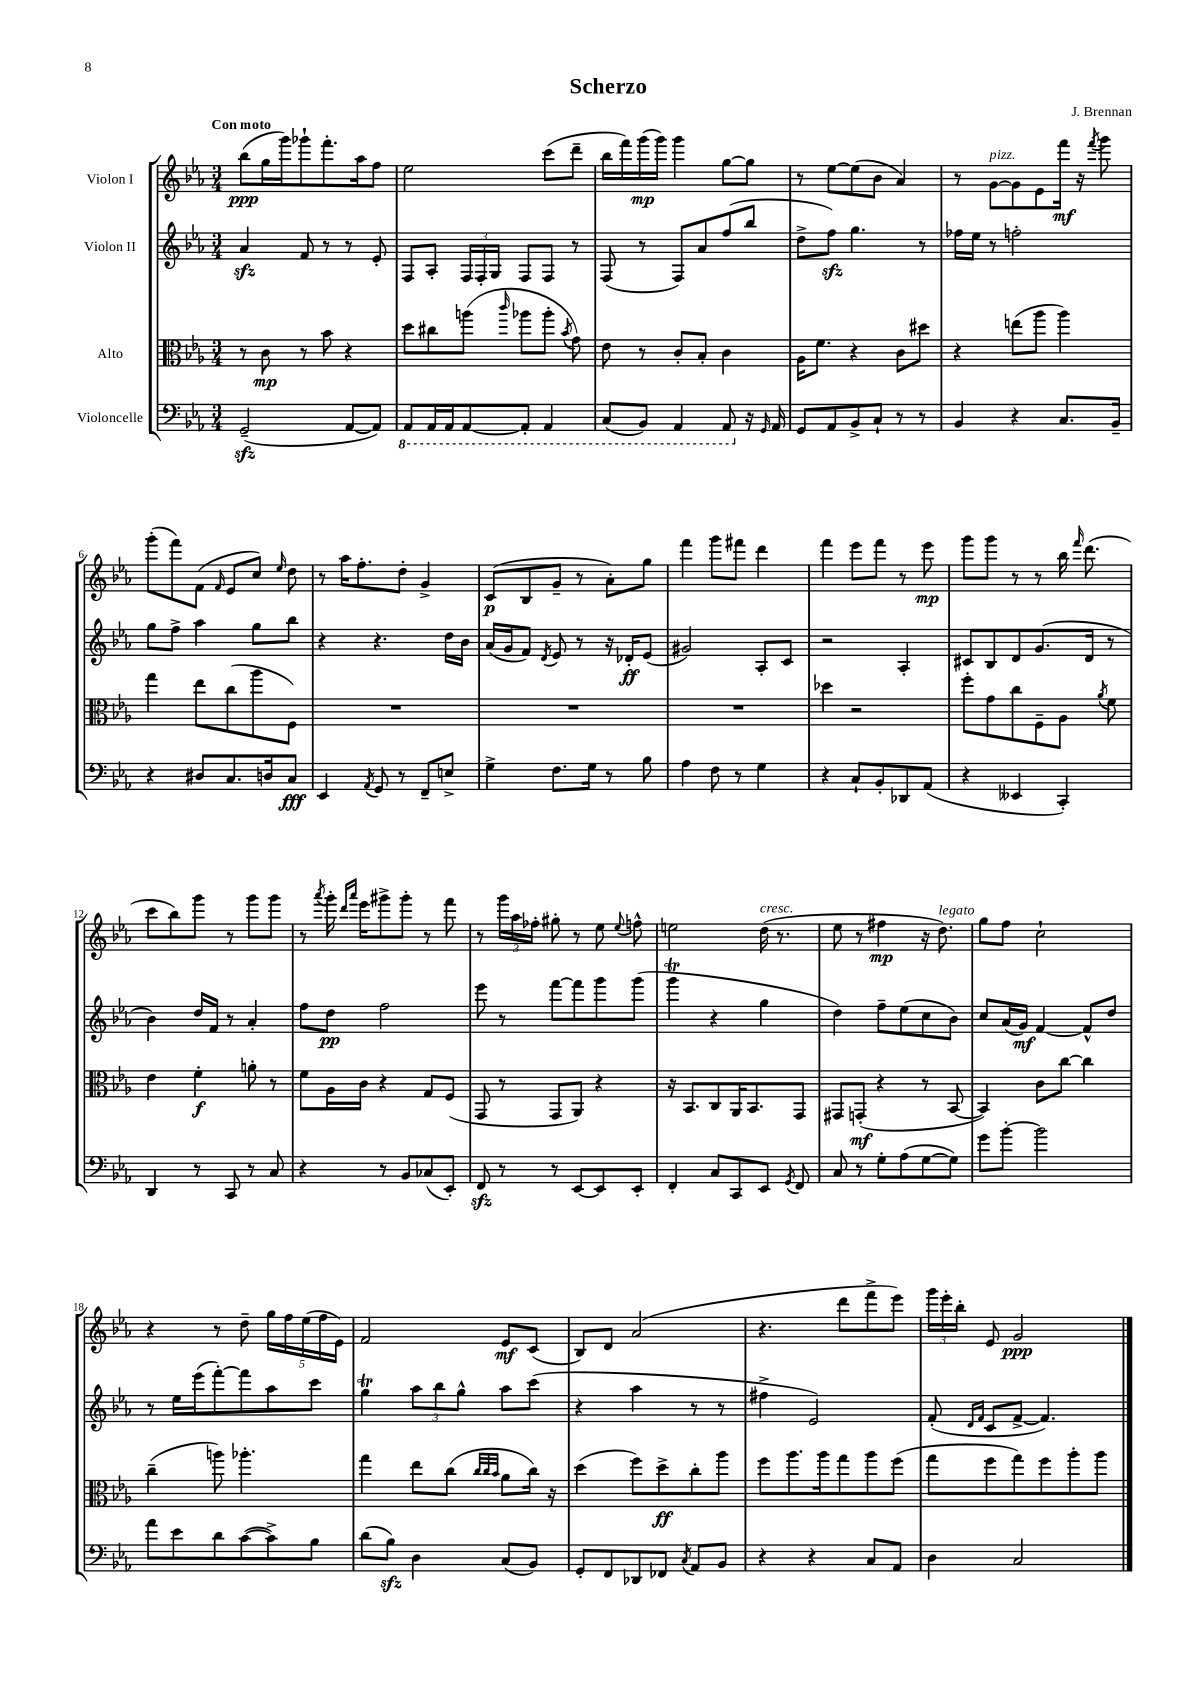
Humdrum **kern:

**kern	**kern	**kern	**kern
*staff4	*staff3	*staff2	*staff1
*clefF4	*clefC3	*clefG2	*clefG2
*k[b-e-a-]	*k[b-e-a-]	*k[b-e-a-]	*k[b-e-a-]
*M3/4	*M3/4	*M3/4	*M3/4
(2GG~	8r	4a-	(8bb-
.	8c	.	16gg
.	.	.	16ggg)
.	8r	8f	8ggg-`
.	8b-	8r	8.fff'
[8AA-	4r	8r	.
.	.	.	16aa-
8AA-])	.	8e-'	8ff
=	=	=	=
8AAA-	8dd	8F	2ee-
16AAA-	8cc#	8A-'	.
16AAA-	.	.	.
[8AAA-	(8aa	24F	.
.	.	24F'	.
.	.	24G	.
.	16qqccc	.	.
8AAA-']	8aa-	8F	.
4AAA-	8aa-'	8F	(8ccc
.	8qb-	.	.
.	8g)	8r	8ddd~
=	=	=	=
(8CC	8e-	(8F	16bb-
.	.	.	16fff)
8BBB-)	8r	8r	(16ggg
.	.	.	16ggg)
4AAA-	8c'	8F)	4ggg
.	8B-'	8a-	.
8AAA-	4c	(8ff	[8gg
16r	.	8bb-	8gg]
16qqGG	.	.	.
16AA-	.	.	.
=	=	=	=
8GG	16A-	8dd^	8r
.	8.f	.	.
8AA-	.	8ff)	[8ee-
8BB-^	4r	4.gg	(8ee-]
8C`	.	.	8b-
8r	8c	.	4a-)
8r	8dd#	8r	.
=	=	=	=
4BB-	4r	16ff-	8r
.	.	16ee-	.
.	.	8r	[8g
4r	(8ee	2ff'	8g]
.	8aa-	.	8e-
8.C	4aa-)	.	16fff
.	.	.	16r
.	.	.	8qfff
.	.	.	8ggg
16BB-~	.	.	.
=	=	=	=
4r	4gg	8gg	(8ggg'
.	.	8ff^	8fff)
8D#	8ee-	4aa-	(8f
.	.	.	16qqf
8.C	(8cc	.	8e-
.	8aa-	8gg	8cc)
16D	.	.	.
.	.	.	16qqee-
8C	8F)	8bb-	8dd
=	=	=	=
4EE-	2.r	4r	8r
.	.	.	16aa-
.	.	.	8.ff'
8qAA-	.	.	.
8GG	.	4.r	.
8r	.	.	8dd'
8FF~	.	.	4g^
8E^	.	16dd	.
.	.	16b-	.
=	=	=	=
4G^	2.r	(16a-	(8c
.	.	16g	.
.	.	8f)	8B-
.	.	8qd	.
8.F	.	8e-	8g~
.	.	8r	8r
16G	.	.	.
8r	.	16r	8a-')
.	.	16d-'	.
8B-	.	(8e-	8gg
=	=	=	=
4A-	2.r	2g#)	4fff
8F	.	.	8ggg
8r	.	.	8fff#
4G	.	8A-'	4ddd
.	.	8c	.
=	=	=	=
4r	4dd-	2r	4fff
8C`	2r	.	8eee-
8BB-'	.	.	8fff
8DD-	.	4A-'	8r
(8AA-	.	.	8eee-
=	=	=	=
4r	8ff'	8c#	8ggg
.	8g	8B-	8ggg
4EE--	8cc	8d	8r
.	8F~	(8.g	8r
4CC')	8A-	.	16bb-
.	.	.	16qqfff
.	.	16d	(8.ddd
.	8qa-	.	.
.	8f	8r	.
=	=	=	=
4DD	4e-	4b-)	8ccc
.	.	.	8bb-)
8r	4f'	16dd	8ggg
.	.	16f	.
8CC	.	8r	8r
8r	8a'	4a-'	8ggg
8C	8r	.	8ggg
=	=	=	=
4r	8f	8ff	8r
.	.	.	8qaaa-
.	16A-	8dd	16ggg'
.	.	.	16qqddd
.	.	.	16qqaaa-
.	16c	.	16eee-
8r	4r	2ff	8ggg#^
8BB-	.	.	8ggg#'
(8C-	8G	.	8r
8EE-')	(8F	.	8fff
=	=	=	=
8FF	8GG	8eee-	8r
8r	8r	8r	24ggg
.	.	.	24aa-
.	.	.	24ff-'
8r	8GG	[8fff	8gg#'
[8EE-	8AA-)	8fff]	8r
8EE-]	4r	8ggg	8ee-
.	.	.	8qqee-
8EE-'	.	(8ggg	8ff^^
=	=	=	=
4FF'	16r	4ggg	2ee
.	8.BB-	.	.
8C	8C	4r	.
8CC	16AA-	.	.
.	8.BB-	.	.
8EE-	.	4gg	(16dd
.	.	.	8.r
8qGG	.	.	.
8FF	8GG	.	.
=	=	=	=
8C	8GG#	4dd)	8ee-
8r	(8GG'	.	8r
8G'	4r	8ff~	4ff#
(8A-	.	(8ee-	.
[8G	8r	8cc	16r
.	.	.	8.dd)
8G])	[8BB-	8b-)	.
=	=	=	=
8g	4BB-])	8cc	8gg
[8b-'	.	(16a-	8ff
.	.	16g)	.
2b-]	8c	[4f	2cc`
.	[8cc	.	.
.	4cc]	8f^^]	.
.	.	8dd	.
=	=	=	=
8a-	(4cc~	8r	4r
8e-	.	16ee-	.
.	.	(16eee-	.
8d	8aa)	[8fff')	8r
([8c	4.aa-'	8fff]	8dd~
8c^])	.	8aa-	20gg
.	.	.	20ff
.	.	.	(20ee-
8B-	.	8ccc	.
.	.	.	20ff
.	.	.	20e-)
=	=	=	=
(8d	4gg	4gg	2f
8B-)	.	.	.
4D	8ee-	12aa-	.
.	.	12bb-	.
.	(8cc	.	.
.	.	12gg^^	.
.	32qqcc	.	.
.	32qqcc	.	.
.	32qqb-	.	.
(8C	8a-	8aa-	8e-
8BB-)	16cc)	(8ccc	(8c
.	16r	.	.
=	=	=	=
8GG'	(4dd	4r	8B-)
8FF	.	.	8d
8DD-	8ff)	4aa-	(2a-
8FF-	8dd^	.	.
8qC	.	.	.
8AA-	8cc'	8r	.
8BB-	8aa-	8r	.
=	=	=	=
4r	8ff	4ff#^	4.r
.	8.aa-	.	.
4r	.	2e-)	.
.	16aa-	.	.
.	8gg	.	8ddd
8C	8aa-	.	8fff^
8AA-	(8ff	.	8eee-)
=	=	=	=
4D	8gg	(8f'	24ggg
.	.	.	24eee-'
.	.	.	24bb-'
.	.	16qqd	.
.	.	16qqf	.
.	8ff	8c	8e-
2C	8gg)	[8f^	2g
.	8ff	4.f])	.
.	8aa-'	.	.
.	8aa-	.	.
==	==	==	==
*-	*-	*-	*-
